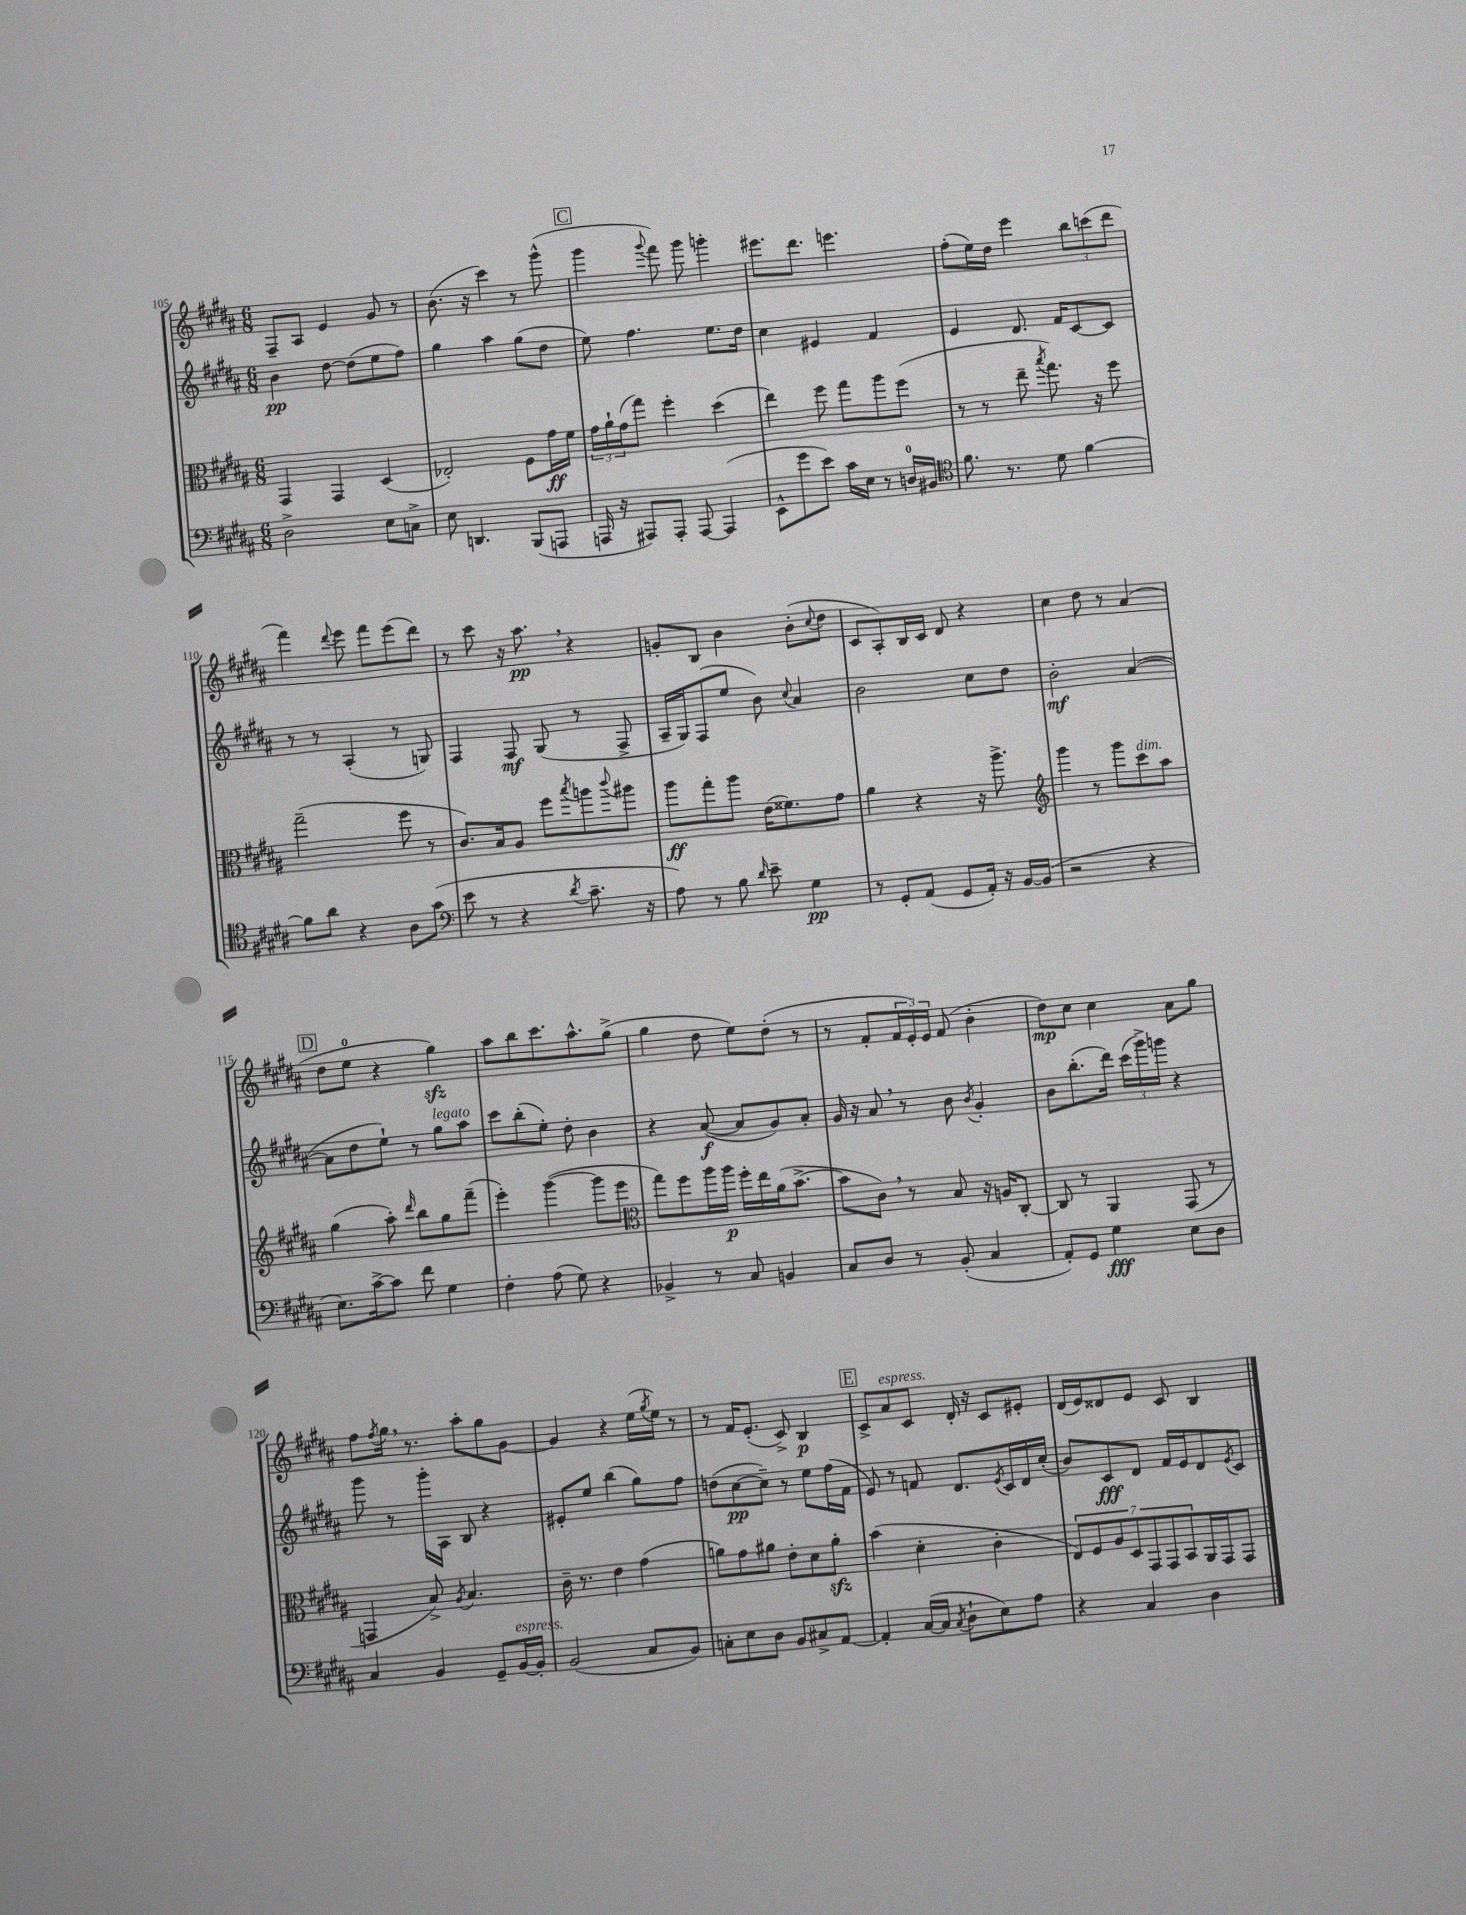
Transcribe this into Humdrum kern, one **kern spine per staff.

**kern	**kern	**kern	**kern
*staff4	*staff3	*staff2	*staff1
*clefF4	*clefC3	*clefG2	*clefG2
*k[f#c#g#d#a#]	*k[f#c#g#d#a#]	*k[f#c#g#d#a#]	*k[f#c#g#d#a#]
*M6/8	*M6/8	*M6/8	*M6/8
2D#^\	4GG#/	4b\	8F#~/L
.	.	.	8A#/J
.	4GG#/	[8dd#\	4e/
.	.	(8dd#\]L	.
8E\L	(4D#/	8ee\	8g#/
8C^\J	.	8ff#\J)	8r
=	=	=	=
8E\	2E-'/)	4gg#\	(8.b\
4.DD/	.	.	.
.	.	.	16r
.	.	4aa#\	4ccc#\)
(8BBB/L	8F#\L	(8gg#\L	8r
8AAA/J	16g#\L	8dd#\J	(8ggg#^^\
.	16f#\JJ	.	.
=	=	=	=
16AAA/	24g#\LL	8ee\)	4ggg#\
.	24a#`\	.	.
16r	.	.	.
.	(24g#\J	.	.
8AAA#/L)	8gg#\J)	4.ff#\	.
.	.	.	8qqggg#/
8AAA#'/J	4ff#'\	.	8fff#\)
[8AAA#/	.	.	8ggg#\
(4AAA#/]	(4dd#\	8.ee\L	4ggg'\
.	.	16dd#\Jk	.
=	=	=	=
8EE^^\L	4ee\)	4cc#\	8.eee#\L
8g#\	.	.	.
.	.	.	8.ddd#\J
8e\J)	8ff#\	4e#/	.
16c#\LL	8gg#\L	.	4.eee\
16E\JJ	.	.	.
8r	8aa#\	4f#/	.
16D/LL	(8ff#\J	.	.
16BB#/JJ	.	.	.
=	=	=	=
*clefC4	*	*	*
8.f#\	8r	4e/	(8ff#'\L
.	8r	.	16ee\L)
8.r	.	.	16dd#\JJ
.	8ee~\	8.d#/	4eee\
.	8qbb/	.	.
8d#\	8.gg#\)	.	.
.	.	16f#/LK	.
[4f#\	.	[8c#/	12bb\L
.	16r	.	.
.	.	.	(12ccc\
.	8ff#\	8c#/]J	.
.	.	.	12ddd#\J
=	=	=	=
8f#\]L	(2gg#~\	8r	4fff#\)
8a#\J	.	8r	.
.	.	.	8qqddd#/
4r	.	(4A#'/	8eee\
.	.	.	8fff#\L
8A#\L	8ff#\	8r	(8eee\
(8g#\J	8r	8G/)	8ddd#\J)
=	=	=	=
*clefF4	*	*	*
8e\	8.c#/L)	4F#/	8r
8r	.	.	8ccc#\
.	16B/k	.	.
4r	8A#/J	8F#/	16r
.	.	.	8.aa#\
.	8ff#\L	(8G#/	.
8qd#/	8qbb/	.	.
8.c#~\	8aa\	8r	4r
.	8qqccc#/	.	.
.	8aa#\J	8F#^/	.
16r	.	.	.
=	=	=	=
8A#\)	8aa#\L	16A#~/LL	8g'/L
.	.	16G#/J)	.
8r	8gg#'\	(8F#/	8B/J
8B\	8aa#\J	8ee/J	4b\
16qqd#/	.	.	.
8e~\	(16e\LK	8b\)	.
.	8.f##\)	.	.
.	.	8qqcc#/	.
4G#\	.	4a#/	(8b'\L
.	.	.	8qqcc#/
.	8g#\J	.	8dd#\J
=	=	=	=
8r	4a#\	2b\	8c#/L
8GG#'/L	.	.	8A#'/)
(8AA#/J	4r	.	16B/L
.	.	.	16c#/JJ
8GG#/L	.	.	8d#/
16AA#'/Jk)	16r	8cc#\L	4r
16r	8.aa#^\	.	.
[16BB/LL	.	8dd#\J	.
(16BB/]JJ	.	.	.
=	=	=	=
*	*clefG2	*	*
2r	4ggg#\	2b'\	4cc#\
.	8r	.	8dd#\
.	8ggg#\L	.	8r
4r	8ccc#\	([4a#/	(4a#/
.	8aa#\J	.	.
=	=	=	=
8.E\L)	(4gg#\	8a#\]L	8dd#\L
.	.	8dd#\	8ee\J
[16c#^\k	.	.	.
8c#\]J	8aa#'\)	8ee`\J)	4r
.	16qqddd#/	.	.
8f#\	8bb\L	8r	.
4G#\	8gg#\	8gg#\L	4gg#\)
.	(8fff#~\J	8aa#\J	.
=	=	=	=
4F#'\	4eee'\)	8ccc#\L	8aa#\L
.	.	(8bb'\	8bb\
(8A#\	([4ggg#\	8ee'\J)	8.ccc#\
8G#\)	.	8dd#'\	.
.	.	.	8.aa#^^\
4r	8ggg#\]L	4b\	.
.	8eee\J	.	(8gg#^\J
=	=	=	=
*	*clefC3	*	*
4BB-^/	8gg#\L)	4r	4gg#\
.	8ff#\	.	.
8r	16aa#\L	([8a#/	8dd#\
.	16aa#\JJ	.	.
8C#/	16ff#'\LL	8a#/]L	8ee\L)
.	16ee\	.	.
4BB/	(16a#\J	8g#/)	(8dd#'\J
.	[8.b^\J	.	.
.	.	8a#'/J	8r
=	=	=	=
8C#/L	8b\]L	16g#/	8r
.	.	16r	.
8D#/J	8c#\J)	8a#/	8f#'/L
8r	8r	8r	24f#/L
.	.	.	24e'/)
.	.	.	24e/JJ
(8BB'/	8B/	8b\	(8f#/
.	.	8qb/	.
4C#/	16r	4g#'/	4b'\
.	16A/LK	.	.
.	[8C#'/J	.	.
=	=	=	=
8AA#'/L)	8C#/]	8b\L	8dd#\L)
8GG#/J	8r	(8.bb'\	8cc#\J
4G#\	4AA#/	.	4cc#\
.	.	16ddd#\Jk)	.
.	.	(24ccc#\LL	.
.	.	24ggg#^\)	.
.	.	24ggg\JJ	.
8E\L	(8GG#/	4r	8a#\L
8D#\J	8r	.	8gg#\J
=	=	=	=
4C#/	4GG/	8ggg#\	8ff#\L
.	.	.	8qff#/
.	.	8r	16gg#\Jk
.	.	.	8.r
4BB/	8B^/)	16ggg#'\LL	.
.	.	16A#\JJ	.
.	8qA#/	.	.
.	4.B/	8B/	8aa#'\L
8GG#~/L	.	4r	8gg#\
[16BB/L	.	.	[8g#\J
16BB'/]JJ	.	.	.
=	=	=	=
(2BB/	16c#~\	8e#'/L	4g#/]
.	8.r	.	.
.	.	8ee/J	.
.	4e\	(4bb\	4r
8C#/L	(4g#\	8gg#\L)	(16ee\LL
.	.	.	8qgg#/
.	.	.	16ee\JJ)
8BB/J)	.	8ff#\J	8r
=	=	=	=
8C'\L	8a\L)	(8dd\L	8r
8E\	8g#\	[8cc#\	16f#/LK
.	.	.	(8.e'/J
8D#\J	8a#\J	8cc#~\]J)	.
8BB/L	8e'\L	8r	8c#^/)
8C#^/	8d#\	8ee\L	4B/
[8AA#/J	8a#'\J	(16ff#\L	.
.	.	16f#\JJ	.
=	=	=	=
4AA#'/]	(4b\	8e/)	8c#^/L
.	.	8r	8a#/
([16C#/LL	4d#'\	8f/	8c#/J
16C#/]JJ	.	.	.
8qC#/	.	.	.
8D#`\L	.	8.d#/L	16d#'/
.	.	.	16r
8E\)	4c#'\	.	8c#/L
.	.	8qe/	.
.	.	16c#/L	.
8A#\J	.	16d#/	8e#'/J
.	.	(16cc#'/JJ	.
=	=	=	=
4r	14E/L)	8b/L)	(16d#/LL
.	.	.	16e/J)
.	14F#/	.	.
.	.	8c#/	8d##/
.	14A#/	.	.
.	14D#/	.	.
4C#/	.	8d#/J	8e/J
.	14GG#/	.	.
.	14GG#/	.	.
.	.	16f#/LL	8c#/
.	14BB/	.	.
.	.	16e/J	.
4D#\	16AA#/L	8d#/	4B/
.	16GG#/J	.	.
.	.	8qe/	.
.	8GG#/J	8c#/J	.
==	==	==	==
*-	*-	*-	*-
